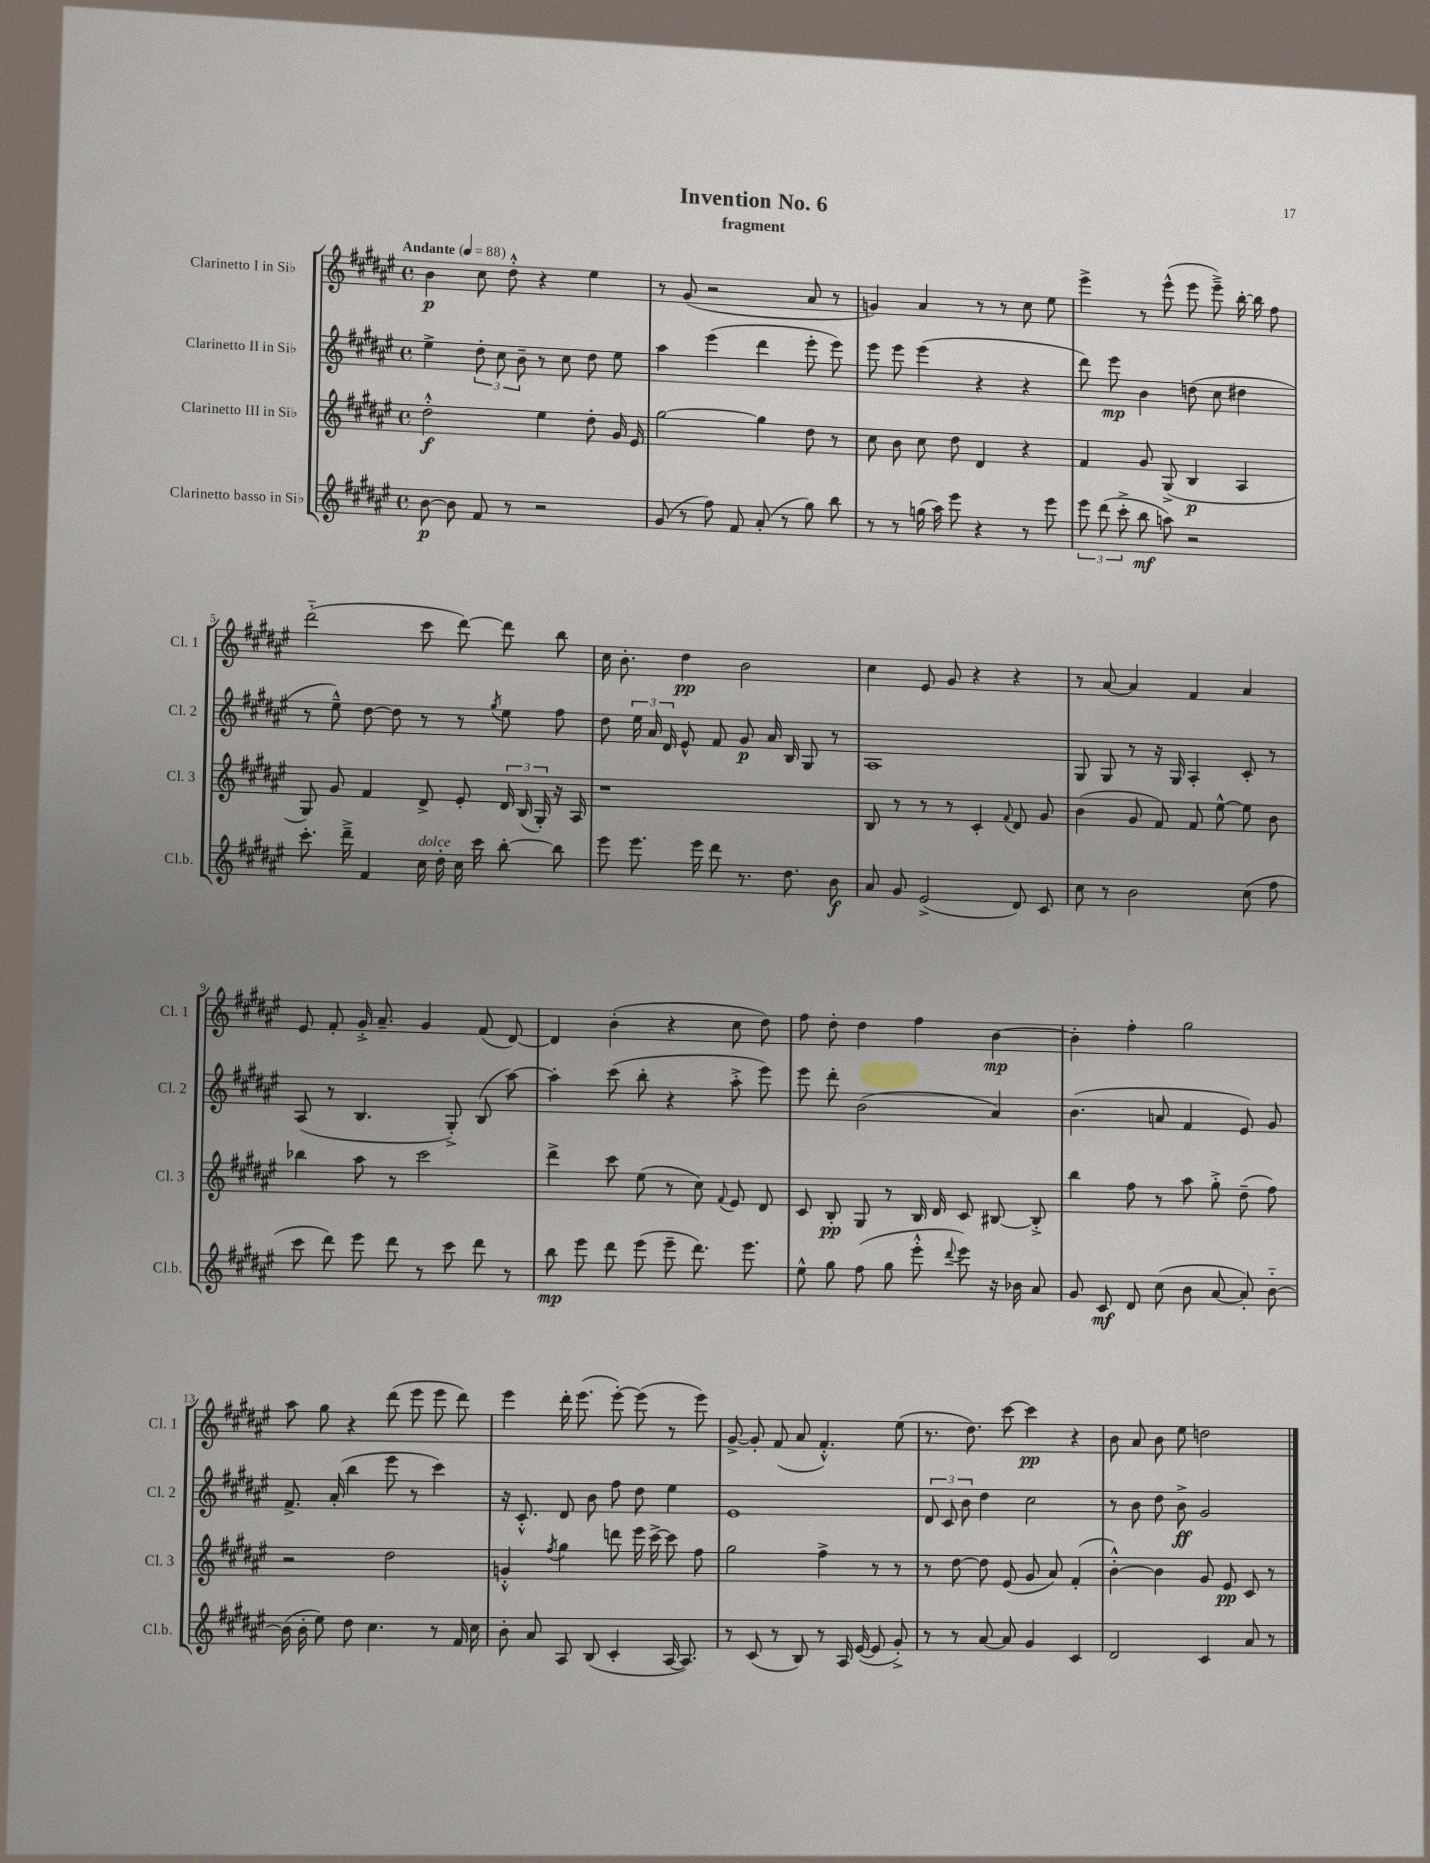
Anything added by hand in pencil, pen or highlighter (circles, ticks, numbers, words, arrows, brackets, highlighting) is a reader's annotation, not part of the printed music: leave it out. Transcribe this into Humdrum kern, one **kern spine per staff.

**kern	**dynam	**kern	**dynam	**kern	**dynam	**kern	**dynam
*part4	*part4	*part3	*part3	*part2	*part2	*part1	*part1
*staff4	*staff4	*staff3	*staff3	*staff2	*staff2	*staff1	*staff1
*I"Clarinetto basso in Si♭	*	*I"Clarinetto III in Si♭	*	*I"Clarinetto II in Si♭	*	*I"Clarinetto I in Si♭	*
*I'Cl.b.	*	*I'Cl. 3	*	*I'Cl. 2	*	*I'Cl. 1	*
*clefG2	*	*clefG2	*	*clefG2	*	*clefG2	*
*k[f#c#g#d#a#e#]	*	*k[f#c#g#d#a#e#]	*	*k[f#c#g#d#a#e#]	*	*k[f#c#g#d#a#e#]	*
*M4/4	*	*M4/4	*	*M4/4	*	*M4/4	*
*met(c)	*	*met(c)	*	*met(c)	*	*met(c)	*
*MM88	*	*MM88	*	*MM88	*	*MM88	*
=1	=1	=1	=1	=1	=1	=1	=1
!	!	!	!	!	!	!LO:TX:a:B:t=Andante	!
[8b\	p	2dd#'^^\	f	4ee#^\	.	4b\	p
8b\]	.	.	.	.	.	.	.
8f#/	.	.	.	12dd#'\	.	8cc#\	.
.	.	.	.	12cc#\	.	.	.
8r	.	.	.	.	.	8dd#'^^\	.
.	.	.	.	12b~\	.	.	.
2r	.	4ee#\	.	8r	.	4r	.
.	.	.	.	8cc#\	.	.	.
.	.	8dd#'\	.	8dd#\	.	4ee#\	.
.	.	16g#/	.	8ee#\	.	.	.
.	.	16e#/	.	.	.	.	.
=2	=2	=2	=2	=2	=2	=2	=2
(8g#/	.	[2gg#\	.	4aa#\	.	8r	.
8r	.	.	.	.	.	(8g#/	.
8ff#\)	.	.	.	(4eee#\	.	2r	.
8f#/	.	.	.	.	.	.	.
(8a#'/	.	4gg#\]	.	4ddd#\	.	.	.
8r	.	.	.	.	.	.	.
8gg#\)	.	8dd#\	.	8eee#'\	.	8a#/	.
8bb\	.	8r	.	8eee#\)	.	8r	.
=3	=3	=3	=3	=3	=3	=3	=3
8r	.	8cc#\	.	8eee#\	.	4gn/)	.
8r	.	8b\	.	8eee#\	.	.	.
(16ggn\	.	8cc#\	.	(4eee#\	.	4a#/	.
16aa#\)	.	.	.	.	.	.	.
8eee#\	.	8dd#\	.	.	.	.	.
4r	.	4d#/	.	4r	.	8r	.
.	.	.	.	.	.	8r	.
8r	.	4r	.	4r	.	8cc#\	.
8eee#\	.	.	.	.	.	8ee#\	.
=4	=4	=4	=4	=4	=4	=4	=4
12eee#\	.	4f#/	.	8ddd#\)	.	4eee#^\	.
(12ddd#\	.	.	.	.	.	.	.
.	.	.	.	8eee#\	mp	.	.
12ccc#'^\	.	.	.	.	.	.	.
8bb\	mf	8g#/	.	4b\	.	8r	.
8aan\)	.	(8G#^/	.	.	.	(8eee#^^\	.
2r	.	4B/	p	(8ddn\	.	8eee#\	.
.	.	.	.	8cc#\	.	8eee#~^\)	.
.	.	4A#/	.	4dd#X\	.	[16bb'\	.
.	.	.	.	.	.	16bb\]	.
.	.	.	.	.	.	8ff#\	.
!!LO:LB:g=z
=5	=5	=5	=5	=5	=5	=5	=5
8.ccc#'\	.	8G#/)	.	8r	.	(2ddd#\	.
.	.	8g#/	.	8ee#~^^\)	.	.	.
16ddd#~^\	.	.	.	.	.	.	.
4f#/	.	4f#/	.	[8dd#\	.	.	.
.	.	.	.	8dd#\]	.	.	.
!LO:TX:a:i:t=dolce	!	!	!	!	!	!	!
16cc#\	.	8d#^/	.	8r	.	8ccc#\	.
16dd#'\	.	.	.	.	.	.	.
16cc#\	.	8e#'/	.	8r	.	[8ddd#\)	.
16ccc#\	.	.	.	.	.	.	.
.	.	.	.	8qgg#/	.	.	.
[8bb'\	.	24d#/	.	8ee#\	.	8ddd#\]	.
.	.	(24B/	.	.	.	.	.
.	.	24G#'/)	.	.	.	.	.
8bb\]	.	16r	.	8ff#\	.	8bb\	.
.	.	16A#/	.	.	.	.	.
=6	=6	=6	=6	=6	=6	=6	=6
8eee#\	.	1r	.	8dd#\	.	16cc#\	.
.	.	.	.	.	.	8.b'\	.
8.eee#\	.	.	.	24ee#\	.	.	.
.	.	.	.	24a#/	.	.	.
.	.	.	.	24d#/	.	.	.
.	.	.	.	8e#^^/	.	4dd#\	pp
16eee#\	.	.	.	.	.	.	.
8ddd#\	.	.	.	8f#/	.	.	.
8.r	.	.	.	8g#/	p	2b\	.
.	.	.	.	16a#/	.	.	.
8.dd#\	.	.	.	16B/	.	.	.
.	.	.	.	8G#/	.	.	.
8b\	f	.	.	8r	.	.	.
=7	=7	=7	=7	=7	=7	=7	=7
8a#/	.	8B/	.	1A#	.	4cc#\	.
8g#/	.	8r	.	.	.	.	.
(2e#^/	.	8r	.	.	.	8e#/	.
.	.	8r	.	.	.	8g#/	.
.	.	4c#'/	.	.	.	4r	.
.	.	8qqf#/	.	.	.	.	.
8d#/)	.	8d#/	.	.	.	4r	.
8c#/	.	8g#/	.	.	.	.	.
=8	=8	=8	=8	=8	=8	=8	=8
8cc#\	.	(4b\	.	8G#/	.	8r	.
8r	.	.	.	8G#/	.	[8a#/	.
2b\	.	8g#/	.	8r	.	4a#/]	.
.	.	8f#/)	.	16r	.	.	.
.	.	.	.	16G#/	.	.	.
.	.	8f#/	.	4A#'/	.	4f#/	.
.	.	[8ee#^^\	.	.	.	.	.
(8cc#\	.	8ee#\]	.	8c#'/	.	4a#/	.
8ff#\	.	8b\	.	8r	.	.	.
!!LO:LB:g=z
=9	=9	=9	=9	=9	=9	=9	=9
8ccc#\	.	4bb-X\	.	(8A#/	.	8e#/	.
8ddd#\)	.	.	.	8r	.	8f#'/	.
8eee#\	.	8aa#\	.	4.B/	.	16g#'^/	.
.	.	.	.	.	.	8.a#~/	.
8ddd#\	.	8r	.	.	.	.	.
8r	.	2ccc#\	.	.	.	4g#/	.
8ccc#\	.	.	.	8G#'^/)	.	.	.
8ddd#\	.	.	.	(8B/	.	(8f#/	.
8r	.	.	.	[8aa#\)	.	[8d#/)	.
=10	=10	=10	=10	=10	=10	=10	=10
8bb\	mp	4ddd#^\	.	4aa#'\]	.	4d#/]	.
8eee#\	.	.	.	.	.	.	.
8ddd#\	.	8ccc#\	.	(8ccc#\	.	(4b'\	.
(8eee#\	.	(8ee#\	.	8bb'\	.	.	.
8eee#~\	.	8r	.	4r	.	4r	.
8.ddd#\)	.	8cc#\)	.	.	.	.	.
.	.	8qqf#/	.	.	.	.	.
.	.	8e#/	.	8aa#'^\	.	8cc#\	.
8.eee#\	.	.	.	.	.	.	.
.	.	8d#/	.	8eee#\)	.	8dd#\)	.
=11	=11	=11	=11	=11	=11	=11	=11
8ee#^^\	.	8c#/	.	8eee#\	.	8ff#\	.
8gg#\	.	8B'/	pp	8ddd#'\	.	8dd#'\	.
(8ff#\	.	8G#/	.	(2b\	.	4dd#\	.
8gg#\	.	8r	.	.	.	.	.
8eee#'^^\	.	16B/	.	.	.	4ff#\	.
.	.	16d#/	.	.	.	.	.
8qqddd#/	.	.	.	.	.	.	.
8eee#\)	.	8c#/	.	.	.	.	.
16r	.	[8B#X/	.	4a#/)	.	[4b\	mp
16b-X\	.	.	.	.	.	.	.
8a#/	.	8B#'^/]	.	.	.	.	.
=12	=12	=12	=12	=12	=12	=12	=12
8g#/	.	4bb\	.	(4.b\	.	4b'\]	.
8c#/	mf	.	.	.	.	.	.
8d#/	.	8ff#\	.	.	.	4ff#'\	.
(8cc#\	.	8r	.	8an/	.	.	.
8b\	.	8aa#\	.	4f#/	.	2gg#\	.
[8a#/	.	8gg#'^\	.	.	.	.	.
8a#'/])	.	(8dd#~\	.	8e#/)	.	.	.
[8b\	.	8ff#\)	.	8g#/	.	.	.
!!LO:LB:g=z
=13	=13	=13	=13	=13	=13	=13	=13
(16b\]	.	2r	.	8.f#^/	.	8aa#\	.
16b'\	.	.	.	.	.	.	.
8ee#\)	.	.	.	.	.	8gg#\	.
.	.	.	.	(16a#'/	.	.	.
8dd#\	.	.	.	4bb\	.	4r	.
4.cc#\	.	.	.	.	.	.	.
.	.	2dd#\	.	8eee#\	.	(8ddd#\	.
.	.	.	.	8r	.	8eee#\	.
8r	.	.	.	4ccc#\)	.	8eee#\	.
16f#/	.	.	.	.	.	8ddd#\)	.
16cc#\	.	.	.	.	.	.	.
=14	=14	=14	=14	=14	=14	=14	=14
8b'\	.	4gn'^^/	.	16r	.	4eee#\	.
.	.	.	.	8.c#'^^/	.	.	.
8a#/	.	.	.	.	.	.	.
.	.	8qff#/	.	.	.	.	.
8A#/	.	4gg#\	.	8d#/	.	16ddd#'\	.
.	.	.	.	.	.	(8.eee#\	.
(8B/	.	.	.	8b\	.	.	.
4c#'/	.	8dddn\	.	8ff#\	.	[8eee#'\)	.
.	.	16eee#\	.	8dd#\	.	(8eee#\]	.
.	.	[16ccc#^\	.	.	.	.	.
[16A#/	.	8ccc#\]	.	4ee#\	.	8r	.
8.A#/])	.	.	.	.	.	.	.
.	.	8ff#\	.	.	.	8eee#\)	.
=15	=15	=15	=15	=15	=15	=15	=15
8r	.	2gg#\	.	1e#	.	[8g#^/	.
(8c#/	.	.	.	.	.	8g#'/]	.
8r	.	.	.	.	.	(8f#/	.
8B/)	.	.	.	.	.	8a#/	.
8r	.	4ff#^\	.	.	.	4.f#'^^/)	.
16A#/	.	.	.	.	.	.	.
([16e#/	.	.	.	.	.	.	.
8e#/]	.	8r	.	.	.	.	.
8g#'^/)	.	8r	.	.	.	(8ee#\	.
=16	=16	=16	=16	=16	=16	=16	=16
8r	.	8r	.	12d#/	.	8.r	.
.	.	.	.	12c#/	.	.	.
8r	.	[8dd#\	.	.	.	.	.
.	.	.	.	12b\	.	.	.
.	.	.	.	.	.	8.dd#\)	.
[8a#/	.	8dd#\]	.	4dd#\	.	.	.
8a#/]	.	(8e#/	.	.	.	[8ccc#\	.
4g#/	.	8g#/	.	2cc#\	.	4ccc#\]	pp
.	.	8a#/)	.	.	.	.	.
4c#/	.	(4f#'/	.	.	.	4r	.
=17	=17	=17	=17	=17	=17	=17	=17
2d#/	.	[4b'^^\)	.	8r	.	8b\	.
.	.	.	.	8b\	.	8a#/	.
.	.	4b\]	.	8dd#\	.	8b\	.
.	.	.	.	8b^\	ff	8ee#\	.
4c#/	.	8g#/	.	2g#/	.	2ddn\	.
.	.	8e#/	pp	.	.	.	.
8a#/	.	8c#/	.	.	.	.	.
8r	.	8r	.	.	.	.	.
==	==	==	==	==	==	==	==
*-	*-	*-	*-	*-	*-	*-	*-
